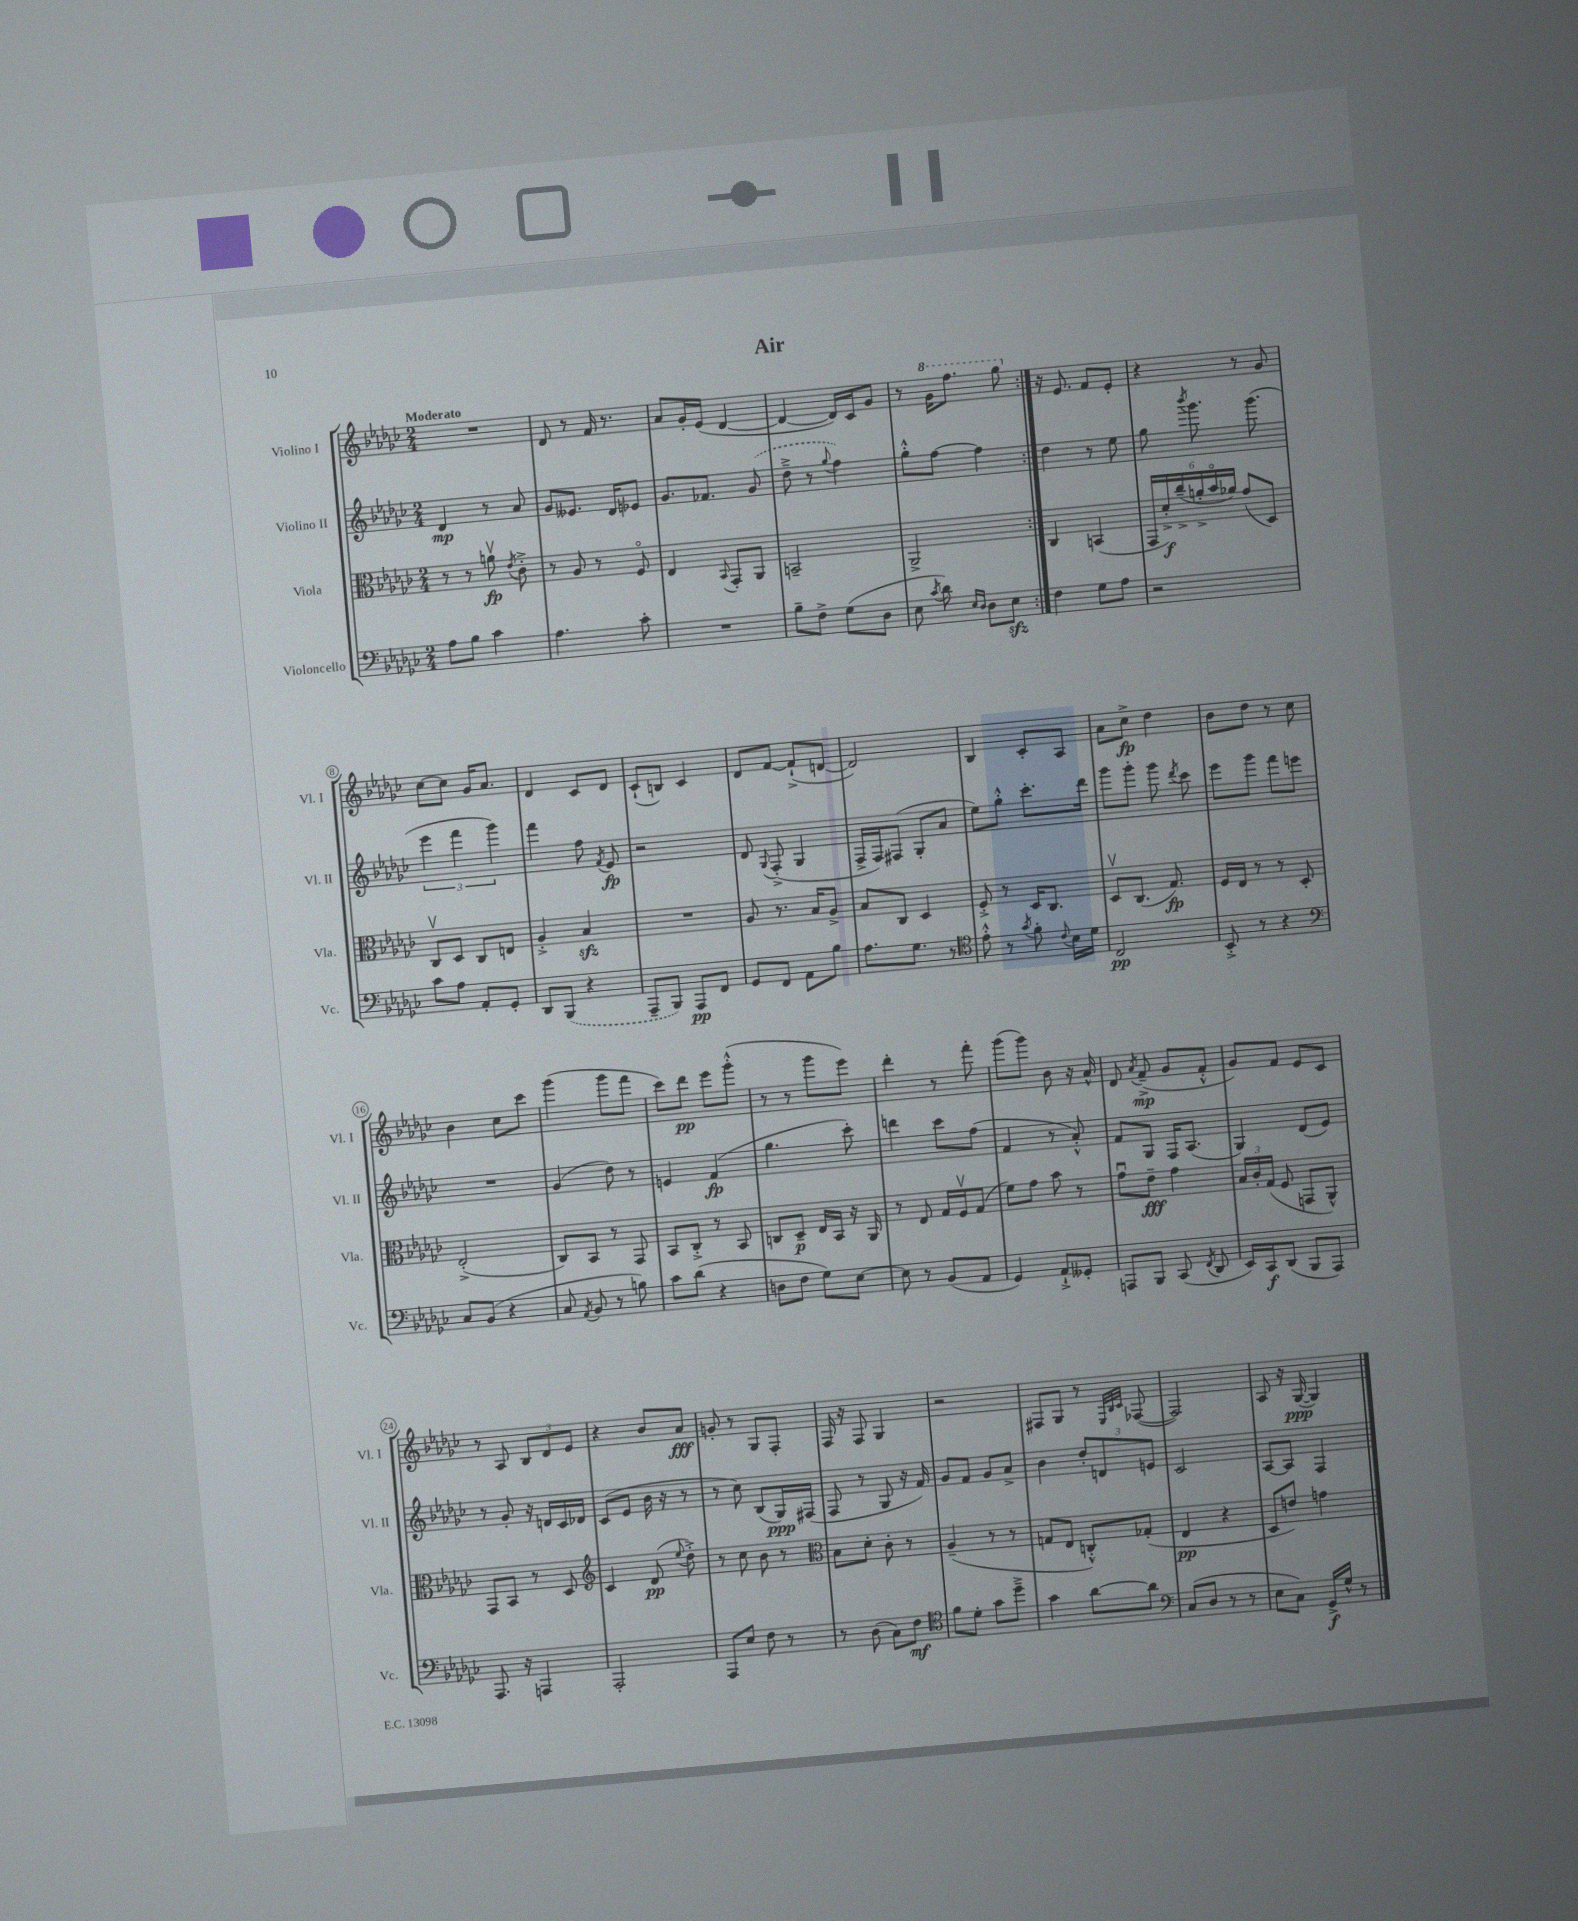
\header { title = "Air" }
<<
\new StaffGroup <<
\new Staff = "s0" \with { instrumentName = "Violino I" shortInstrumentName = "Vl. I" } {
    \clef treble \key ges \major \numericTimeSignature \time 2/4 \tempo "Moderato"
    \autoBeamOff \repeat volta 2 { R2 |
    des'8 r8 f'16 r8. |
    aes'8[ ges'16-. ees'16]( des'4~ |
    des'4~ des'16[) ces'16 ges'8] |
    r8 \ottava #1 ges''16[ f'''8.] ges'''8 \ottava #0 | }
    r16 ees'8. f'8[ ees'8]-. |
    r4 r8 ges'8 |
    ces''8[~ ces''8] ges'16[ aes'8.] |
    des'4 ces'8[ des'8] |
    ces'8[-!( b8]) ces'4 |
    des'8[ f'8]~ f'8[-!->( d'8]~ |
    d'2) |
    bes4 ces'8[-. aes8] |
    aes'8[ ces''8]->\fp des''4 |
    bes'8[ des''8] r8 ces''8 |
    bes'4 ces''8[ ces'''8] |
    ges'''4( ges'''8[ f'''8] |
    ces'''8[) des'''8]\pp ees'''8[ ges'''8]-.-^( |
    r8 r8 ges'''8[ ees'''8]) |
    des'''4-. r8 f'''8-. |
    ges'''8[( ges'''8]) bes'8 r16 aes'16-^ |
    des'8 \acciaccatura { aes'8 } f'8--->\mp( ges'8[ f'8]-.-^ |
    ges'8[) f'8] ees'8[ ces'8] |
    r8 aes8 \tuplet 3/2 { bes8[ des'8 ees'8] } |
    r4 bes'8[ aes'8]\fff |
    g'8-. r8 ges8[ f8]-. |
    f16 r16 f8 ges4 |
    r2 |
    fis8[ ges8] r8 \grace { ees32[ bes32 ces'32] } fes8~( |
    fes2) |
    aes8 r16 ges16~\ppp( ges4) \bar "|." |
}
\new Staff = "s1" \with { instrumentName = "Violino II" shortInstrumentName = "Vl. II" } {
    \clef treble \key ges \major \numericTimeSignature \time 2/4
    \autoBeamOff \repeat volta 2 { des'4\mp r8 aes'8 |
    ges'8[ eeses'8.] des'16[ ees'8] |
    ges'8.[ fes'8.] \once \slurDashed ges'8( |
    des''8---> r8 \appoggiatura { ges''8 } f''4) |
    ges''8[-.-^ f''8]~ f''4 | }
    des''4 r8 ees''8 |
    ges''8 \acciaccatura { bes'''8 } ges'''8. ges'''8.( |
    \tuplet 3/2 { ees'''4 f'''4 ges'''4) } |
    f'''4 f''8 \acciaccatura { f'8 } ees'8\fp |
    r2 |
    des'8 \appoggiatura { ges8 } f8-.->( ges4 |
    f16[-> f16) fis8]( ges8[-. aes'8] |
    ees''8[) ges''8]-.-^ ces'''8.[-. des'''16] |
    ges'''8[ ges'''8]-. ges'''8 \acciaccatura { des'''8 } ces'''8 |
    ees'''8[ ges'''8] f'''8[ e'''8] |
    R2 |
    ges'4( des''8) r8 |
    e'4 f'4\fp( |
    ges''4. ces'''8-.) |
    d'''4 ces'''8[ f''8]( |
    f'4 r8 aes'8-.-^) |
    f'8[ ges8] f16[ aes8.]( |
    ges4) des'8[( ees'8]) |
    r8 ges'8-. r16 d'16[ ces'16 des'16] |
    ces'8[( ees'8] bes'16 r16 r8 |
    r8 ces''8) bes8[( ges16\ppp) fis16]( |
    f8 r8 ges8 r16 f'16) |
    ges'8[ f'8] ges'8[ aes'8]-> |
    bes'4 \tuplet 3/2 { des''8[-. d'8 e'8] } |
    ces'2 |
    aes8[~ aes8] f4 \bar "|." |
}
\new Staff = "s2" \with { instrumentName = "Viola" shortInstrumentName = "Vla." } {
    \clef alto \key ges \major \numericTimeSignature \time 2/4
    \autoBeamOff \repeat volta 2 { r8 r8 a'8\upbow\fp \acciaccatura { ees'8 } ces'8-.-> |
    r8 aes8 r8 f8\flageolet |
    ees4 \appoggiatura { bes,8 } ges,8[-. aes,8] |
    b,2-- |
    aes,2-> | }
    ces4 b,4( |
    \tuplet 6/4 { ges,16[ des'16-.->\f) ces''16--->( a'16-.-> bes'16\flageolet aes'16]) } ges'8[( des8]) |
    ces8[\upbow des8] ces8[ e8] |
    aes4-.-> bes4\sfz |
    R2 |
    aes8 r8. bes16[ aes8]-> |
    bes8[ ces8] des4 |
    f8-.-> r8 des16[ ces8.] |
    des8[\upbow ces8.]( ges8.\fp) |
    f16[ ees16] r8 r8 des8-. |
    ees2-.->( |
    ces8[) bes,8] r8 ges,8 |
    bes,8[ ces8]-.-> r8 bes,8 |
    c8[ des8]--\p ees16[ bes,16] r16 aes,16 |
    r8 ees8 ges16[ f16\upbow ges8]( |
    f'8[) ges'8] bes'8 r8 |
    ges'8[\downbow ees'8]--\fff ges'4 |
    \tuplet 3/2 { bes16[ ces'16-. ges16]( } f8 g,8[ aes,8]-^) |
    ges,8[ bes,8] r8 des8 |
    \clef treble ces'4 des'8\pp( \appoggiatura { ees''8 } des''8-.->) |
    r8 ces''8 bes'8 r8 |
    \clef alto bes8[ des'8]-. ces'8-. r8 |
    aes4--( r8 r8 |
    g8[ ees8] c8[-.-^) ges8]-.( |
    ees4\pp r4 |
    des8[ e'8]) g'4 \bar "|." |
}
\new Staff = "s3" \with { instrumentName = "Violoncello" shortInstrumentName = "Vc." } {
    \clef bass \key ges \major \numericTimeSignature \time 2/4
    \autoBeamOff \repeat volta 2 { aes8[ bes8] ces'4 |
    aes4. ces'8-. |
    R2 |
    bes8[-- f8]-> ges8[( des8] |
    ees8 \acciaccatura { ces'8 } des'8) \grace { ees16[ des16] } des8[ ees8]\sfz | }
    f4 ges8[ aes8] |
    r2 |
    ces'8[ aes8] aes,8[-. ges,8]-. |
    des,8[ \once \slurDashed bes,,8]( r4 |
    aes,,8[-- bes,,8]) aes,,8[\pp f,8] |
    ges,8[ f,8] aes,8[ bes8] |
    aes8.[ ges8.] r8 |
    \clef tenor ees'8-.-^ r8 \acciaccatura { ges'8 } f'8-. \appoggiatura { ces'8 } bes16[ des'16] |
    ces2\pp |
    bes,8-.-> r8 r4 |
    \clef bass ces8[ bes,8]( r4 |
    ces8 \acciaccatura { aes,8 } bes,8 r8 b8) |
    ces'8[ des'8]( r4 |
    d8[ f8] ges8[) ees8]~ |
    ees8 r8 bes,8[( aes,8] |
    ges,4) aes,8[-!-> geses,8]-. |
    a,,8[ bes,,8] ces,8( \acciaccatura { f,8 } des,8 |
    ees,16[) ces,16\f des,8]( bes,,8[ aes,,8]) |
    aes,,8. r16 a,,4 |
    aes,,2-. |
    aes,,8[ ees8] f8 r8 |
    r8 des8( ces8[) f8]\mf |
    \clef tenor f'8[ des'8]-. ges'8[ des''8]---> |
    ges'4 aes'8[~ aes'8] |
    \clef bass ces8[( des8] r8 r8 |
    ees8[ ces8]) ges,16[->\f ges16]-^ r8 \bar "|." |
}
>>
>>
\layout { \context { \Score \override BarNumber.stencil = #(make-stencil-circler 0.1 0.3 ly:text-interface::print) } }
